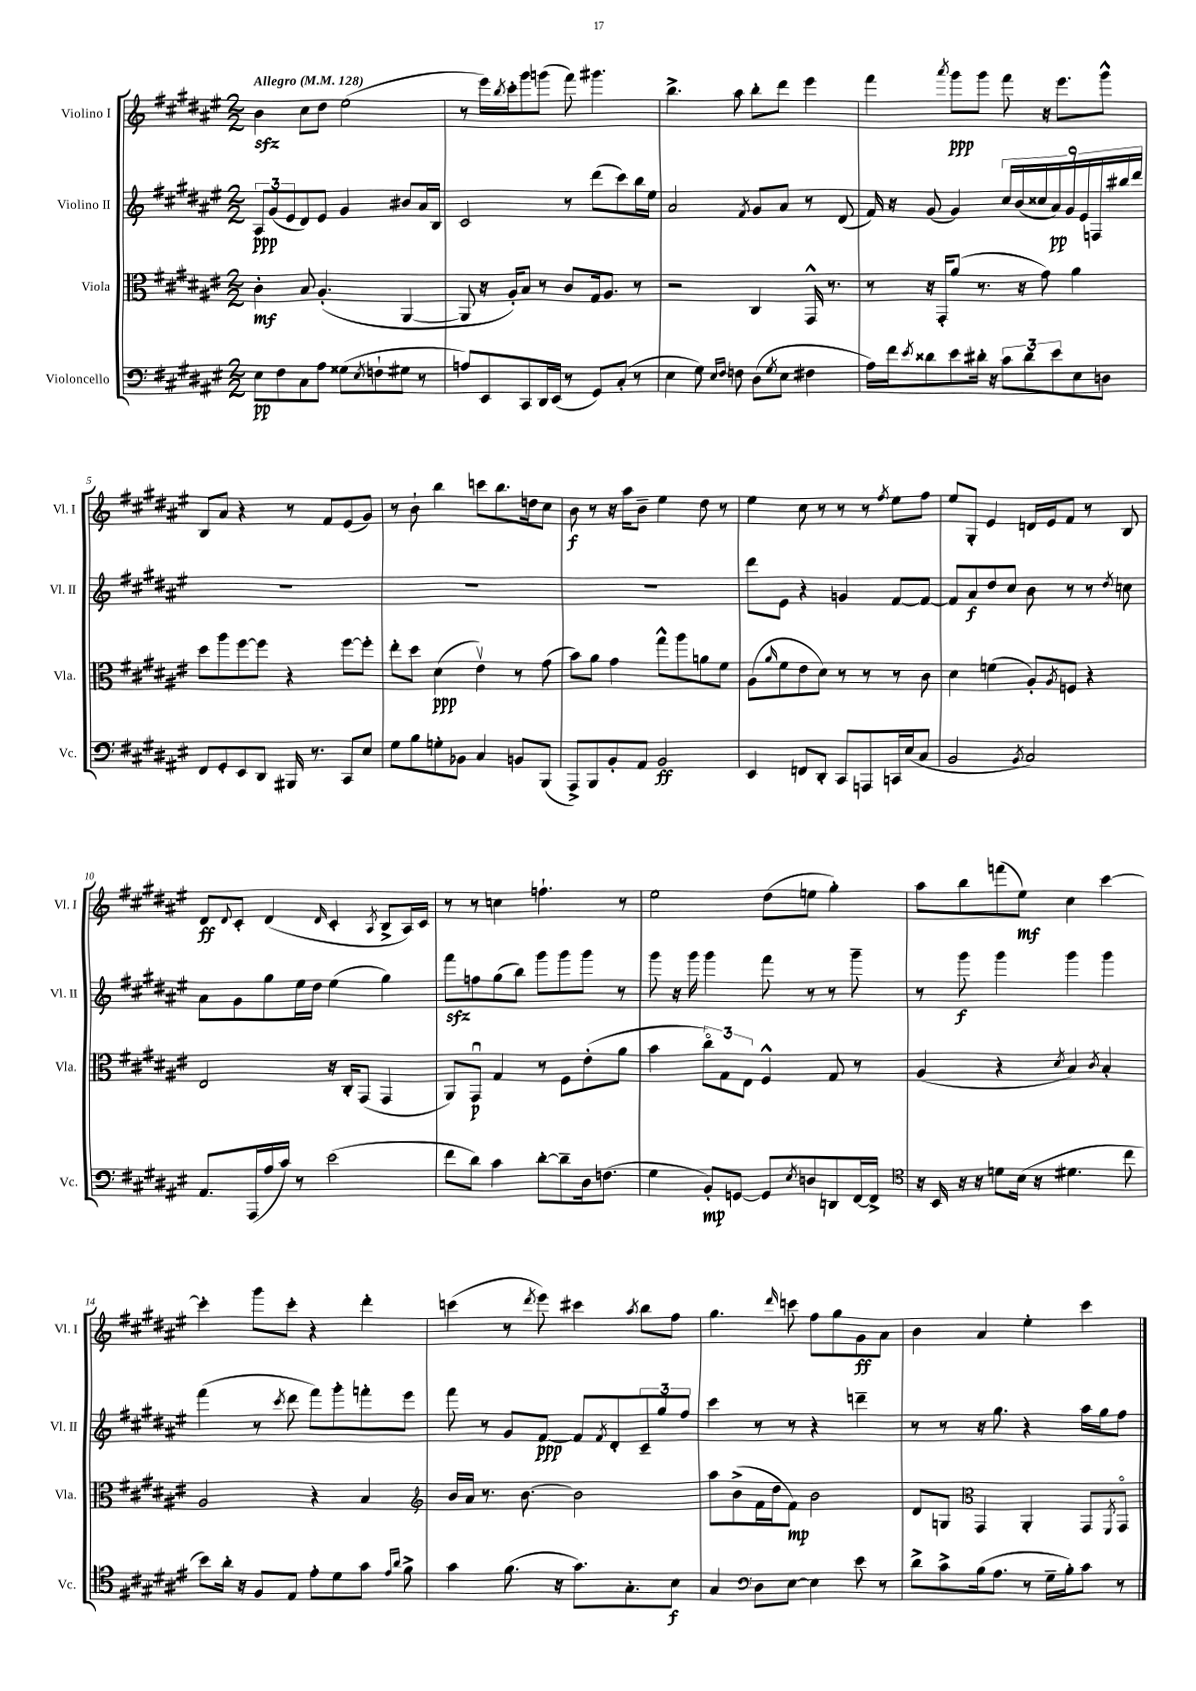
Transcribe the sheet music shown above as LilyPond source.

<<
\new StaffGroup <<
\new Staff = "s0" \with { instrumentName = "Violino I" shortInstrumentName = "Vl. I" } {
    \clef treble \key fis \major \numericTimeSignature \time 2/2 \tempo "Allegro" 4 = 128
    b'4\sfz cis''8 dis''8 eis''2( |
    r8 eis'''16) \acciaccatura { b''8 } cis'''16-. gis'''8 g'''8( fis'''8) gis'''4. |
    b''4.-> ais''8 b''8-. dis'''8 eis'''4 |
    fis'''4 \acciaccatura { ais'''8 } gis'''8\ppp gis'''8 fis'''8 r16 eis'''8. gis'''8-^ |
    b8 ais'8 r4 r8 fis'8 eis'8( gis'8) |
    r8 b'8-! b''4 c'''8 b''8. d''16 cis''8 |
    b'8\f r8 r16 ais''16 b'8-- eis''4 dis''8 r8 |
    eis''4 cis''8 r8 r8 r8 \acciaccatura { fis''8 } eis''8 fis''8 |
    eis''8 gis8-. eis'4 d'16 eis'16 fis'8 r8 b8 |
    dis'8\ff \appoggiatura { dis'8 } cis'8-. dis'4( \grace { dis'16 } cis'4-. \acciaccatura { ais8 } b8-> ais16) cis'16 |
    r8 r8 c''4 f''4.-! r8 |
    eis''2 dis''8( e''8 gis''4-.) |
    ais''8 b''8 f'''8( eis''8\mf) cis''4 cis'''4~ |
    cis'''4-. gis'''8 cis'''8-. r4 dis'''4-. |
    c'''4( r8 \acciaccatura { dis'''8 } eis'''8) cis'''4 \acciaccatura { ais''8 } b''8 fis''8 |
    gis''4. \grace { dis'''16 } c'''8 fis''8 gis''8 gis'8\ff ais'8 |
    b'4 ais'4 eis''4-. cis'''4 \bar "|." |
}
\new Staff = "s1" \with { instrumentName = "Violino II" shortInstrumentName = "Vl. II" } {
    \clef treble \key fis \major \numericTimeSignature \time 2/2
    \tuplet 3/2 { ais8\ppp gis'8( eis'8 } dis'8) eis'8 gis'4 bis'8 ais'16 b16 |
    cis'2 r8 dis'''8( cis'''8) b''16 eis''16 |
    ais'2 \acciaccatura { fis'8 } gis'8 ais'8 r8 dis'8( |
    fis'16) r16 gis'8( gis'4) \tuplet 9/8 { cis''16 b'16( cisis''16 ais'16\pp) gis'16 eis'16 f16 bis''16 dis'''16 } |
    R1 |
    R1 |
    R1 |
    dis'''8 eis'8 r4 g'4 fis'8~ fis'8~ |
    fis'8 ais'8\f dis''8 cis''8 b'8 r8 r8 \acciaccatura { dis''8 } c''8 |
    ais'8 gis'8 gis''8 eis''16 dis''16 eis''4( gis''4) |
    fis'''8\sfz f''8 gis''8( b''8) gis'''8 gis'''8 gis'''8 r8 |
    gis'''8 r16 gis'''16 gis'''4 fis'''8 r8 r8 gis'''8-- |
    r8 gis'''8\f gis'''4 gis'''4 gis'''4 |
    fis'''4( r8 \acciaccatura { cis'''8 } dis'''8 fis'''8) gis'''8-. f'''8-. eis'''8 |
    fis'''8 r8 gis'8 fis'8~\ppp fis'8 \acciaccatura { fis'8 } dis'8-. \tuplet 3/2 { cis'8-- gis''8 fis''8 } |
    cis'''4 r8 r8 r4 d'''4-- |
    r8 r8 r16 gis''8. r4 ais''16 gis''16 fis''8 \bar "|." |
}
\new Staff = "s2" \with { instrumentName = "Viola" shortInstrumentName = "Vla." } {
    \clef alto \key fis \major \numericTimeSignature \time 2/2
    cis'4-.\mf b8 ais4.-.( ais,4~ |
    ais,8 r16 ais16-.) b8 r8 cis'8 gis16 ais8. r8 |
    r2 cis4 gis,16-^ r8. |
    r8 r16 gis,16-. ais'8( r8. r16 gis'8) ais'4 |
    dis''8 ais''8 fis''8~ fis''8 r4 fis''8~ fis''8-. |
    eis''8-. dis''8 dis'4\ppp( eis'4\upbow) r8 gis'8( |
    b'8) ais'8 gis'4 gis''8-^ ais''8 a'8 fis'8 |
    ais8( \grace { ais'16 } fis'8 eis'8 dis'8) r8 r8 r8 cis'8 |
    dis'4 f'4( ais8-.) \acciaccatura { ais8 } f8 r4 |
    eis2 r16 cis16-. gis,8( gis,4 |
    ais,8) gis,8\downbow\p gis4 r8 fis8 eis'8-.( ais'8 |
    b'4 \tuplet 3/2 { cis''8\flageolet) gis8 eis8 } fis4-^ gis8 r8 |
    ais4( r4 \acciaccatura { dis'8 } b4) \acciaccatura { cis'8 } b4-. |
    ais2 r4 b4 |
    \clef treble b'16 ais'16 r8. b'8.~ b'2 |
    ais''8 b'8->( fis'16 dis''16 fis'8\mp) b'2 |
    dis'8 g8 \clef alto gis,4 ais,4-. gis,8 \acciaccatura { fis,8 } gis,8\flageolet \bar "|." |
}
\new Staff = "s3" \with { instrumentName = "Violoncello" shortInstrumentName = "Vc." } {
    \clef bass \key fis \major \numericTimeSignature \time 2/2
    eis8\pp fis8 cis8 ais8 gisis8( \acciaccatura { eis8 } f8-! gis8 r8 |
    a8) eis,8 cis,8 dis,16 eis,16( r8 gis,8) cis8-.( r8 |
    eis4 gis8) \grace { eis16 fis16 } f8 dis8( \acciaccatura { gis8 } eis8 fis4 |
    ais16) fis'16 \acciaccatura { eis'8 } disis'8 eis'8 dis'16-. r16 \tuplet 3/2 { cis'8 dis'8 eis'8 } eis8 d8 |
    fis,8 gis,8-. eis,8 dis,8 bis,,16 r8. cis,8 eis8 |
    gis8 b8 g8-. bes,8 cis4 b,8 b,,8( |
    ais,,8->) b,,8 b,8-. ais,8 b,2\ff |
    eis,4 f,8 dis,8-. cis,8 a,,8 c,16 eis16( cis8 |
    b,2 \acciaccatura { b,8 } cis2) |
    ais,8. ais,,16( ais16 cis'16) r8 eis'2( |
    fis'8 dis'8) cis'4 dis'8~-. dis'8-- dis16 f8.( |
    gis4 b,8-.\mp) g,8~ g,8 \acciaccatura { eis8 } d8 d,8 fis,16~ fis,16-> |
    \clef tenor r16 b,16 r16 r16 d'8 b16( r16 dis'4. cis''8 |
    b'8) ais'16-. r16 fis8 eis8 eis'8-. dis'8 gis'8 \grace { eis'16 ais'16 } fis'8-> |
    gis'4 fis'8.( r16 gis'8.) gis8.-. b8\f |
    gis4 \clef bass dis8 eis8~ eis4 eis'8 r8 |
    dis'8-> cis'8-> b16( ais8. r8 gis16-- b16-.) cis'8 r8 \bar "|." |
}
>>
>>
